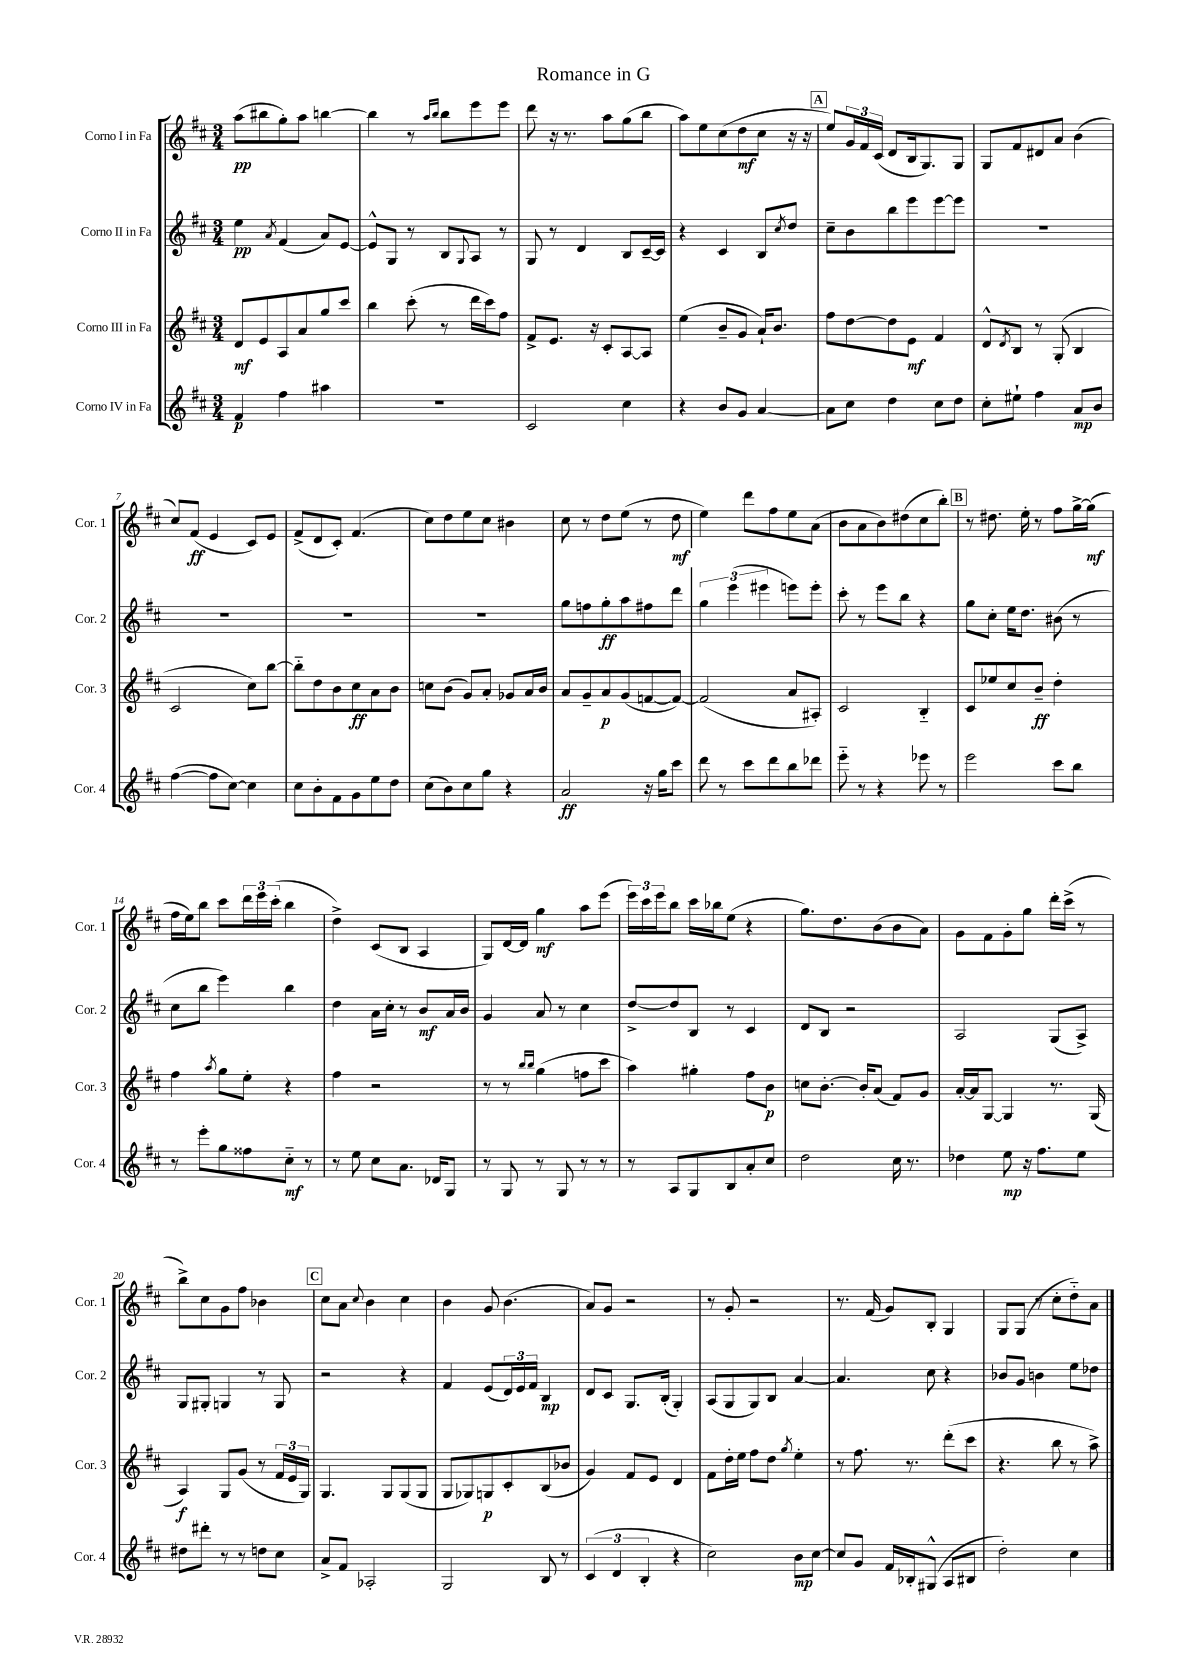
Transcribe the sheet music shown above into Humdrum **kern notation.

**kern	**kern	**kern	**kern
*staff4	*staff3	*staff2	*staff1
*clefG2	*clefG2	*clefG2	*clefG2
*k[f#c#]	*k[f#c#]	*k[f#c#]	*k[f#c#]
*M3/4	*M3/4	*M3/4	*M3/4
4f#	8d	4ee	(8aa
.	8e	.	8bb#
.	.	8qa	.
4ff#	8A	(4f#	8gg')
.	8a	.	8aa
4aa#	8gg	8a)	[4bb
.	8ccc#	[8e	.
=	=	=	=
2.r	4bb	8e^^]	4bb]
.	.	8G	.
.	(8ccc#'	8r	8r
.	.	.	16qqaa
.	.	.	16qqbb
.	8r	8B	8bb
.	.	8qqG	.
.	16ddd	8A	8eee
.	16ccc#)	.	.
.	8ff#	8r	8eee
=	=	=	=
2c#	8f#^	8G	8ddd
.	8.e	8r	16r
.	.	.	8.r
.	.	4d	.
.	16r	.	.
.	8c#'	.	8aa
4cc#	[8A	8B	(8gg
.	8A]	[16c#~	8bb
.	.	16c#]	.
=	=	=	=
4r	(4ee	4r	8aa)
.	.	.	8ee
8b	8b~	4c#	(8cc#
8g	8g	.	8dd
[4a	16a`)	8B	8cc#
.	8.b	.	.
.	.	8qcc#	.
.	.	8dd	16r
.	.	.	16r
=	=	=	=
8a]	8ff#	8cc#~	8ee)
8cc#	[8dd	8b	24g
.	.	.	24f#
.	.	.	(24c#
4dd	8dd]	8bb	8d
.	8e	8eee	16B
.	.	.	8.G)
8cc#	4f#	[8eee	.
8dd	.	8eee]	8G
=	=	=	=
8cc#'	8d^^	2.r	8G
.	8qd	.	.
8ee#`	8B	.	8f#
4ff#	8r	.	8d#
.	(8G'	.	8a
8a	4B	.	(4b
8b	.	.	.
=	=	=	=
([4ff#	2c#	2.r	8cc#)
.	.	.	(8f#
8ff#]	.	.	4e
[8cc#)	.	.	.
4cc#]	8cc#)	.	8c#)
.	[8bb	.	8e
=	=	=	=
8cc#	8bb'~]	2.r	(8f#^
8b'	8dd	.	8d
8f#	8b	.	8c#')
8g	8cc#	.	(4.f#
8ee	8a	.	.
8dd	8b	.	.
=	=	=	=
(8cc#	8cc	2.r	8cc#)
8b)	(8b	.	8dd
8cc#	8g)	.	8ee
8gg	8a'	.	8cc#
4r	8g-	.	4b#
.	16a	.	.
.	16b	.	.
=	=	=	=
2a	8a	8gg	8cc#
.	8g~	8ff	8r
.	8a	8gg'	8dd
.	(8g	8aa	(8ee
16r	[8f	8ff#	8r
16gg	.	.	.
8ccc#	8f_)	8ddd	8dd
=	=	=	=
8ddd	(2f]	6gg	4ee)
8r	.	.	.
.	.	(6eee	.
8ccc#	.	.	8ddd
.	.	6eee#	.
8ddd	.	.	8ff#
8bb	8a	8eee)	8ee
8ddd-	8A#')	8eee'	(8a
=	=	=	=
8eee'~	2c#	8ccc#'	8b
8r	.	8r	8a
4r	.	8eee	8b)
.	.	8bb	(8dd#
8eee-	4B'~	4r	8cc#
8r	.	.	8bb')
=	=	=	=
2eee	8c#	8gg	8r
.	8ee-	8cc#'	8.dd#
.	8cc#	16ee	.
.	.	8.dd	16ee'
.	8b~	.	8r
8ccc#	4dd'	(8b#	8ff#
8bb	.	8r	[16gg^
.	.	.	(16gg]
=	=	=	=
8r	4ff#	8cc#	16ff#
.	.	.	16ee)
8eee'	.	8bb	8bb
.	8qaa	.	.
8gg	8gg	4eee)	8ccc#
8ff##	8ee'	.	24ddd
.	.	.	24eee
.	.	.	(24ccc#'
8cc#'~	4r	4bb	4bb
8r	.	.	.
=	=	=	=
8r	4ff#	4dd	4dd^)
8ee	.	.	.
8cc#	2r	16a	(8c#
.	.	16cc#'	.
8.a	.	8r	8B
.	.	8b	4A
16d-	.	.	.
8G	.	16a	.
.	.	16b	.
=	=	=	=
8r	8r	4g	8G)
8G	8r	.	[16d
.	.	.	16d]
.	16qqbb	.	.
.	16qqbb	.	.
8r	(4gg	8a	4gg
8G	.	8r	.
8r	8ff	4cc#	8aa
8r	8ccc#	.	(8eee
=	=	=	=
8r	4aa)	[8dd^	24eee)
.	.	.	24ccc#
.	.	.	24eee
8A	.	8dd]	8bb
8G	4gg#'	8B	16ccc#
.	.	.	16bb-
8B	.	8r	(8ee
8a'	8ff#	4c#	4r
8cc#	8b	.	.
=	=	=	=
2dd	8cc	8d	8.gg)
.	[8.b'	8B	.
.	.	.	8.dd
.	.	2r	.
.	16b']	.	.
.	(8a	.	(8b
16cc#	8f#)	.	8b
8.r	.	.	.
.	8g	.	8a)
=	=	=	=
4dd-	[16a'	2A	8g
.	16a]	.	.
.	[8G	.	8f#
8ee	4G]	.	8g'
16r	.	.	8gg
8.ff#	.	.	.
.	8.r	(8G	16ddd'
.	.	.	(16ccc#^
8ee	.	8A^)	8r
.	(16G	.	.
=	=	=	=
8dd#	4A)	8G	8bb^)
8ddd#'	.	8G#'	8cc#
8r	8G	4G	8g
8r	(8g	.	8ff#
8dd	8r	8r	4b-
8cc#	24f#	8G	.
.	24e	.	.
.	24G)	.	.
=	=	=	=
8a^	4.G	2r	8cc#
8f#	.	.	8a
.	.	.	8qqcc#
2A-'	.	.	4b
.	8G	.	.
.	(8G	4r	4cc#
.	8G	.	.
=	=	=	=
2G	8G	4f#	4b
.	8G-)	.	.
.	8G	(8e	8g
.	8c#'	24d)	(4.b
.	.	24e	.
.	.	24f#	.
8B	(8B	4B	.
8r	8b-	.	.
=	=	=	=
(6c#	4g)	8d	8a)
.	.	8c#	8g
6d	.	.	.
.	8f#	8.G	2r
6B'	.	.	.
.	8e	.	.
.	.	(16B'	.
4r	4d	4G')	.
=	=	=	=
2cc#)	8f#	(8A	8r
.	16dd'	8G	8g'
.	16ee	.	.
.	8ff#	8G)	2r
.	8dd	8B	.
.	8qgg	.	.
8b	4ee'	[4a	.
[8cc#	.	.	.
=	=	=	=
8cc#]	8r	4.a]	8.r
8g	8.ff#	.	.
.	.	.	(16f#
16f#	.	.	8g)
16B-'	8.r	.	.
(8G#^^	.	8cc#	8B'
8A	(8ddd'	4r	4G
8B#	8ccc#	.	.
=	=	=	=
2dd')	4.r	8b-	8G
.	.	8g	(8G
.	.	4b	8r
.	8bb	.	8cc#'
4cc#	8r	8ee	8dd'~)
.	8aa^)	8dd-	8a
==	==	==	==
*-	*-	*-	*-
